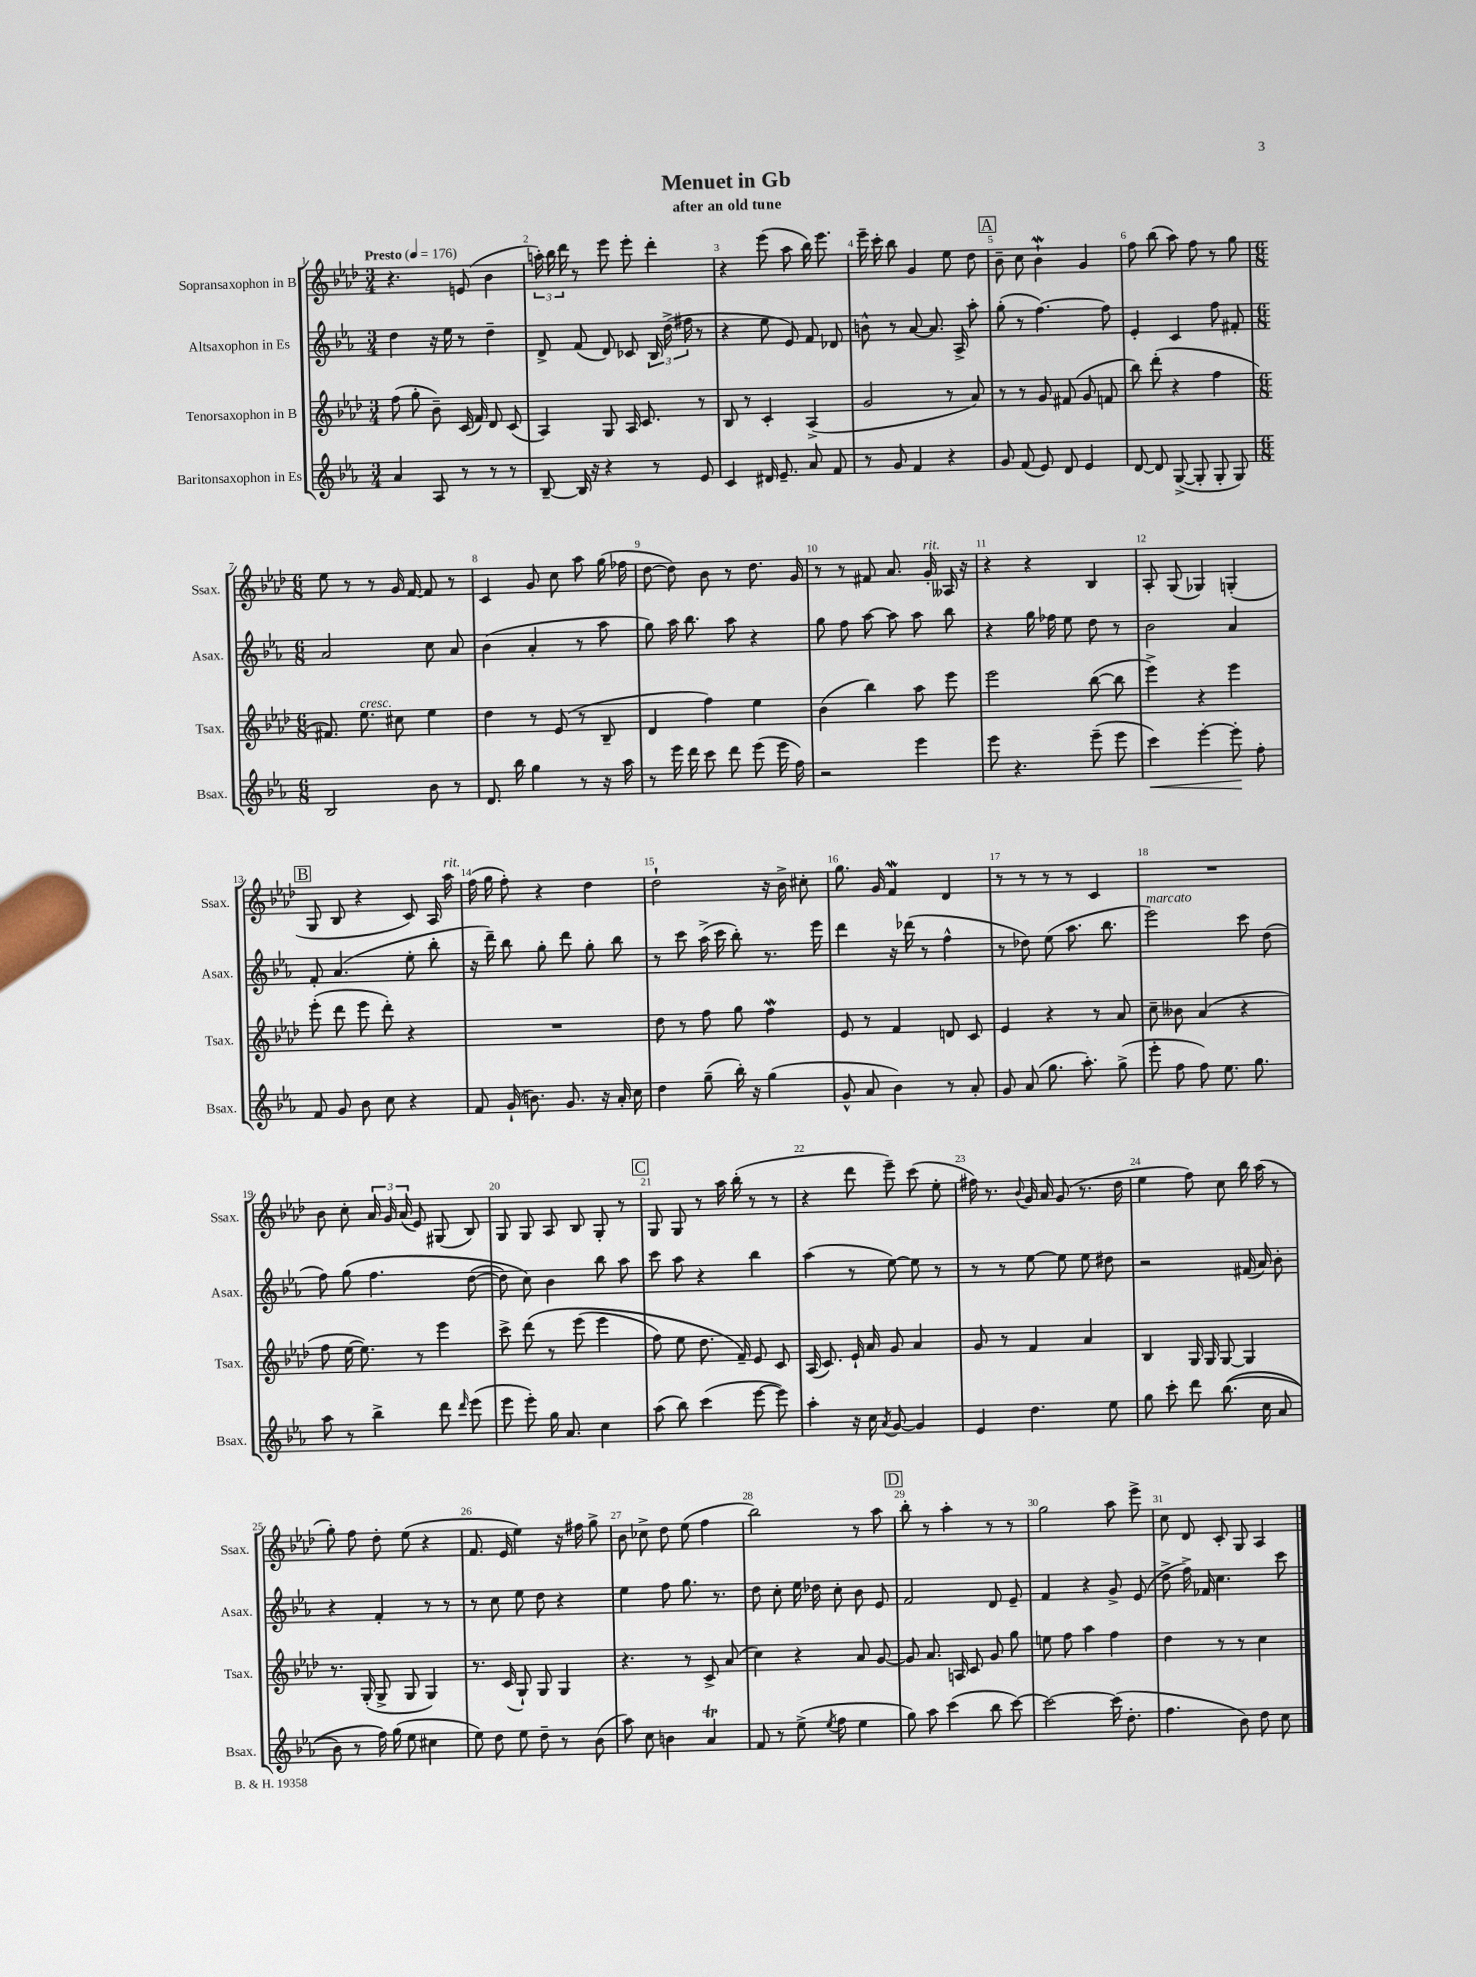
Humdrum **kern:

**kern	**dynam	**kern	**kern	**kern
*part4	*part4	*part3	*part2	*part1
*staff4	*staff4	*staff3	*staff2	*staff1
*I"Baritonsaxophon in Es	*	*I"Tenorsaxophon in B	*I"Altsaxophon in Es	*I"Sopransaxophon in B
*I'Bsax.	*	*I'Tsax.	*I'Asax.	*I'Ssax.
*clefG2	*	*clefG2	*clefG2	*clefG2
*k[b-e-a-]	*	*k[b-e-a-d-]	*k[b-e-a-]	*k[b-e-a-d-]
*M3/4	*	*M3/4	*M3/4	*M3/4
*MM176	*	*MM176	*MM176	*MM176
=1	=1	=1	=1	=1
!	!	!	!	!LO:TX:a:B:t=Presto
4a-/	.	(8ff\	4dd\	4.r
.	.	8gg'\	.	.
8A-/	.	8b-~\)	16r	.
.	.	.	16ee-\	.
8r	.	(16c/	8r	(8en/
.	.	16f/)	.	.
8r	.	8d-/	4dd~\	4b-\
8r	.	(8c/	.	.
=2	=2	=2	=2	=2
[8B-~/	.	4A-/)	8d^/	24aan'\)
.	.	.	.	24bb-\
.	.	.	.	24ddd-\
16B-/]	.	.	(8f/	8r
16r	.	.	.	.
4r	.	8G/	8d/)	8eee-\
.	.	16A-/	8c-X/	8eee-'\
.	.	8.c/	.	.
8r	.	.	24B-/	4ddd-'\
.	.	.	(24dd^\	.
.	.	.	24ff#X\	.
8e-/	.	8r	8r	.
=3	=3	=3	=3	=3
4c/	.	8B-/	4r	4r
.	.	8r	.	.
16d#X/	.	4c'/	8ee-\	(8eee-\
8.e-~/	.	.	.	.
.	.	.	8e-/)	8aa-\
8a-/	.	(4A-^/	8f/	16bb-\)
.	.	.	.	8.eee-\
8f/	.	.	8d-X/	.
=4	=4	=4	=4	=4
8r	.	2g/	8bn^^\	16eee-~\
.	.	.	.	16ccc'\
8g/	.	.	8r	8bb-\
4f/	.	.	[8a-/	4g/
.	.	.	8.a-/]	.
4r	.	8r	.	8ee-\
.	.	.	16A-^/	.
.	.	8a-/)	8aa-'\	8dd-\
!!LO:REH:place=s1:t=A
=5	=5	=5	=5	=5
8g/	.	8r	(8gg'\	8b-~\
(8f/	.	8r	8r	8cc\
8e-/)	.	8g/	[4.ff\)	4b-W`\
8d/	.	(8f#X/	.	.
4e-/	.	8g/	.	4g/
.	.	8fn/	8ff\]	.
=6	=6	=6	=6	=6
[8d/	.	8bb-\)	4e-'/	8ff\
8d/]	.	(8ddd-'\	.	(8bb-\
([8G^/	.	4r	4c/	8aa-\)
8G'/]	.	.	.	8ff\
8G'/	.	4ff\	8ff\	8r
8G/)	.	.	8f#X'/	8gg\
!!LO:LB:g=z
=7	=7	=7	=7	=7
*M6/8	*	*M6/8	*M6/8	*M6/8
2B-/	.	8.f#X/)	2a-/	8ee-\
.	.	.	.	8r
!	!	!LO:TX:a:i:t=cresc.	!	!
.	.	8.ee-\	.	.
.	.	.	.	8r
.	.	8cc#X\	.	16g/
.	.	.	.	[16f/
8b-\	.	4ee-\	8cc\	8f/]
8r	.	.	8a-/	8r
=8	=8	=8	=8	=8
8.d/	.	4dd-\	(4b-\	4c/
16bb-\	.	.	.	.
4gg\	.	8r	4a-'/	8g/
.	.	(8e-/	.	8cc\
8r	.	8r	8r	8aa-\
16r	.	8B-~/	8aa-\	(16gg\
16aa-\	.	.	.	16ff-X\
=9	=9	=9	=9	=9
8r	.	4d-/	8gg\)	[8dd-\
16eee-\	.	.	16aa-\	8dd-\])
16ddd\	.	.	8.bb-\	.
8ccc\	.	4ff\)	.	8b-\
8ddd\	.	.	8aa-\	8r
(8eee-\	.	4ee-\	4r	8.dd-\
16eee-\	.	.	.	.
16ff\)	.	.	.	16g/
=10	=10	=10	=10	=10
2r	.	(4b-\	8gg\	8r
.	.	.	8ff\	8r
.	.	4bb-\)	[8aa-\	8f#X/
.	.	.	8aa-\]	8.a-/
4eee-\	.	8aa-\	8aa-\	.
!	!	!	!	!LO:TX:a:i:t=rit.
.	.	.	.	16g'/
.	.	8eee-\	8bb-\	16A--X/
.	.	.	.	16r
=11	=11	=11	=11	=11
8eee-\	.	2eee-\	4r	4r
4.r	.	.	.	.
.	.	.	16gg\	4r
.	.	.	16ff-X\	.
.	.	.	8ee-\	.
(8eee-~\	.	([8bb-\	8dd\	4B-/
8eee-\	.	8bb-\]	8r	.
=12	=12	=12	=12	=12
!	!LO:HP:b	!	!	!
4ccc\)	<	4eee-^\)	2b-\	8A-'/
.	.	.	.	(8G/
[4eee-'\	.	4r	.	4G-X/)
8eee-'\]	.	4eee-\	4a-/	(4Gn'/
8ff'\	[	.	.	.
!!LO:LB:g=z
!!LO:REH:place=s1:t=B
=13	=13	=13	=13	=13
8f/	.	(8eee-'\	8f'/	8G/
8g/	.	8ddd-\	(4.a-/	8B-/
8b-\	.	8eee-\	.	4r
8cc\	.	8ddd-'\)	.	.
4r	.	4r	8ee-'\	8c/)
.	.	.	8bb-'\	16A-/
!	!	!	!	!LO:TX:a:i:t=rit.
.	.	.	.	16aa-\
=14	=14	=14	=14	=14
8f/	.	2.r	16r	(16ff\
.	.	.	16ddd~\)	16gg\
(16g`/	.	.	8bb-\	8ff'\)
8.bn\)	.	.	.	.
.	.	.	8gg'\	4r
8.g/	.	.	8ddd\	.
.	.	.	8gg'\	4dd-\
16r	.	.	.	.
16a-'/	.	.	8bb-\	.
16cc\	.	.	.	.
=15	=15	=15	=15	=15
4dd\	.	8dd-\	8r	2dd-`\
.	.	8r	8ccc\	.
(8gg~\	.	8ff\	(16aa-^\	.
.	.	.	16ccc\	.
16bb-'\)	.	8gg\	8bb-'\)	.
16r	.	.	.	.
(4gg\	.	4ffW\	8.r	16r
.	.	.	.	16b-^\
.	.	.	.	8cc#X'\
.	.	.	16eee-\	.
=16	=16	=16	=16	=16
8g^^/	.	8e-/	4ddd\	8.gg\
8a-/	.	8r	.	.
.	.	.	.	16g/
4b-\)	.	4f/	16r	4fW/
.	.	.	(16ddd-X\	.
.	.	.	8r	.
8r	.	8dn/	4ff^^\	4d-/
8a-'/	.	8c/	.	.
=17	=17	=17	=17	=17
8g/	.	4e-/	8r	8r
(8a-/	.	.	8dd-X\)	8r
8.gg\	.	4r	(8ee-\	8r
.	.	.	8.aa-\	8r
8.aa-'\)	.	.	.	.
.	.	8r	.	4c/
.	.	.	8.bb-\	.
(8gg^\	.	8a-/	.	.
=18	=18	=18	=18	=18
!	!	!	!LO:TX:a:i:t=marcato	!
8eee-'\	.	8cc~\	2eee-\)	2.r
8ff\	.	8b--X\	.	.
8ff\)	.	(4a-/	.	.
8.ee-\	.	.	.	.
.	.	4r	8ccc\	.
8.gg\	.	.	.	.
.	.	.	(8dd\	.
!!LO:LB:g=z
=19	=19	=19	=19	=19
8aa-\	.	8ff\	8ff\)	8b-\
8r	.	[16ee-\	(8gg\	8cc'\
.	.	8.ee-\])	.	.
4bb-^\	.	.	4.ff\	24a-/
.	.	.	.	24g/
.	.	.	.	(24a-/
.	.	8r	.	8e-/)
8ddd\	.	4eee-\	.	(8G#X/
16qqddd/	.	.	.	.
(8eee-\	.	.	([8dd\	8B-/)
=20	=20	=20	=20	=20
8eee-\	.	8ccc^\	8dd\])	8G/
8eee-'\)	.	(8ddd-\	8cc\)	8G/
16gg\	.	8r	4b-\	8A-/
8.a-/	.	.	.	.
.	.	(8eee-\	.	8B-/
4cc\	.	4eee-\	8bb-\	8G'/
.	.	.	8aa-\	8r
!!LO:REH:place=s1:t=C
=21	=21	=21	=21	=21
(8aa-\	.	8ff\)	8ccc\	8G/
8bb-\)	.	8ee-\	8aa-\	8G/
(4ccc\	.	8.dd-\	4r	8r
.	.	.	.	16aa-\
.	.	16f~/)	.	(16bb-'\
[8eee-\	.	8e-/	4bb-\	8r
8eee-\])	.	8c/	.	8r
=22	=22	=22	=22	=22
4aa-'\	.	(16A-/	(4aa-\	4r
.	.	8.c/)	.	.
16r	.	16e-`/	8r	8ddd-\
16cc\	.	16a-/	.	.
8qa-/	.	.	.	.
[8g/	.	8g/	[8ee-\)	8eee-~\)
4g/]	.	4a-/	8ee-\]	(8ccc\
.	.	.	8r	8ee-'\
=23	=23	=23	=23	=23
4e-/	.	8g/	8r	16ff#X\)
.	.	.	.	8.r
.	.	8r	8r	.
.	.	.	.	8qqb-/
4.dd\	.	4f/	[8ee-\	16g/
.	.	.	.	16a-/
.	.	.	8ee-\]	(8g/
.	.	4a-/	8ee-\	8.r
8ee-\	.	.	8dd#X\	.
.	.	.	.	16dd-\
=24	=24	=24	=24	=24
8gg\	.	4B-/	2r	4ee-\
8ccc'\	.	.	.	.
8ddd\	.	16G/	.	8ff\)
.	.	16G/	.	.
((8.bb-\	.	[8G/	.	8cc\
.	.	4G/]	(16f#X/	16bb-\
16cc\	.	.	16a-/)	(16aa-\
8a-/	.	.	8b-'\	8r
!!LO:LB:g=z
=25	=25	=25	=25	=25
8b-\)	.	8.r	4r	8gg'\)
8r	.	.	.	8ff\
.	.	(16G'/	.	.
16ff\)	.	8G^/	4f'/	8dd-'\
(16gg\	.	.	.	.
8ee-\	.	8G/	.	(8ee-\
4cc#X\	.	4G/)	8r	4r
.	.	.	8r	.
=26	=26	=26	=26	=26
8ee-\)	.	8.r	8r	8.f/
8dd\	.	.	8cc\	.
.	.	(16c/	.	16e-/
8ee-\	.	8G`/)	8ee-\	4ee-\)
8dd~\	.	8G/	8dd\	.
8r	.	4G/	4r	16r
.	.	.	.	16ff#X\
(8b-\	.	.	.	8gg^\
=27	=27	=27	=27	=27
8aa-\)	.	4.r	4ee-\	8b-\
8cc\	.	.	.	8cc-X^\
4bn\	.	.	8ff\	8dd-\
.	.	8r	8.gg\	(8ee-\
4a-T/	.	8c^/	.	4ff\
.	.	.	8.r	.
.	.	(8a-/	.	.
=28	=28	=28	=28	=28
8f/	.	4cc\)	8dd\	2bb-\)
8r	.	.	8cc'\	.
(8ee-^\	.	4r	16ee-\	.
.	.	.	16dd-X\	.
8qee-/	.	.	.	.
8ff\	.	.	8cc'\	.
4ee-\	.	8a-/	8b-\	8r
.	.	[8g/	8e-/	8aa-\
!!LO:REH:place=s1:t=D
=29	=29	=29	=29	=29
8gg\)	.	8g/]	2f/	8bb-'\
8aa-\	.	8.a-/	.	8r
(4ccc\	.	.	.	4aa-'\
.	.	16An/	.	.
.	.	8c/	.	.
8bb-\	.	8g/	8d/	8r
[8ccc\)	.	8gg\	8e-~/	8r
=30	=30	=30	=30	=30
2ccc\_	.	8een\	4f/	2gg\
.	.	8ff\	.	.
.	.	4aa-\	4r	.
(16ccc\]	.	4ff\	8g^/	8aa-\
8.dd'\	.	.	.	.
.	.	.	(8e-/	8eee-^\
=31	=31	=31	=31	=31
4.ff\	.	4dd-\	8dd^\	8cc\
.	.	.	16ff^\)	8d-/
.	.	.	16f-X/	.
.	.	8r	4.cc\	8c'/
8b-\)	.	8r	.	8G/
8dd\	.	4cc\	.	4A-/
8cc\	.	.	8ccc\	.
==	==	==	==	==
*-	*-	*-	*-	*-
